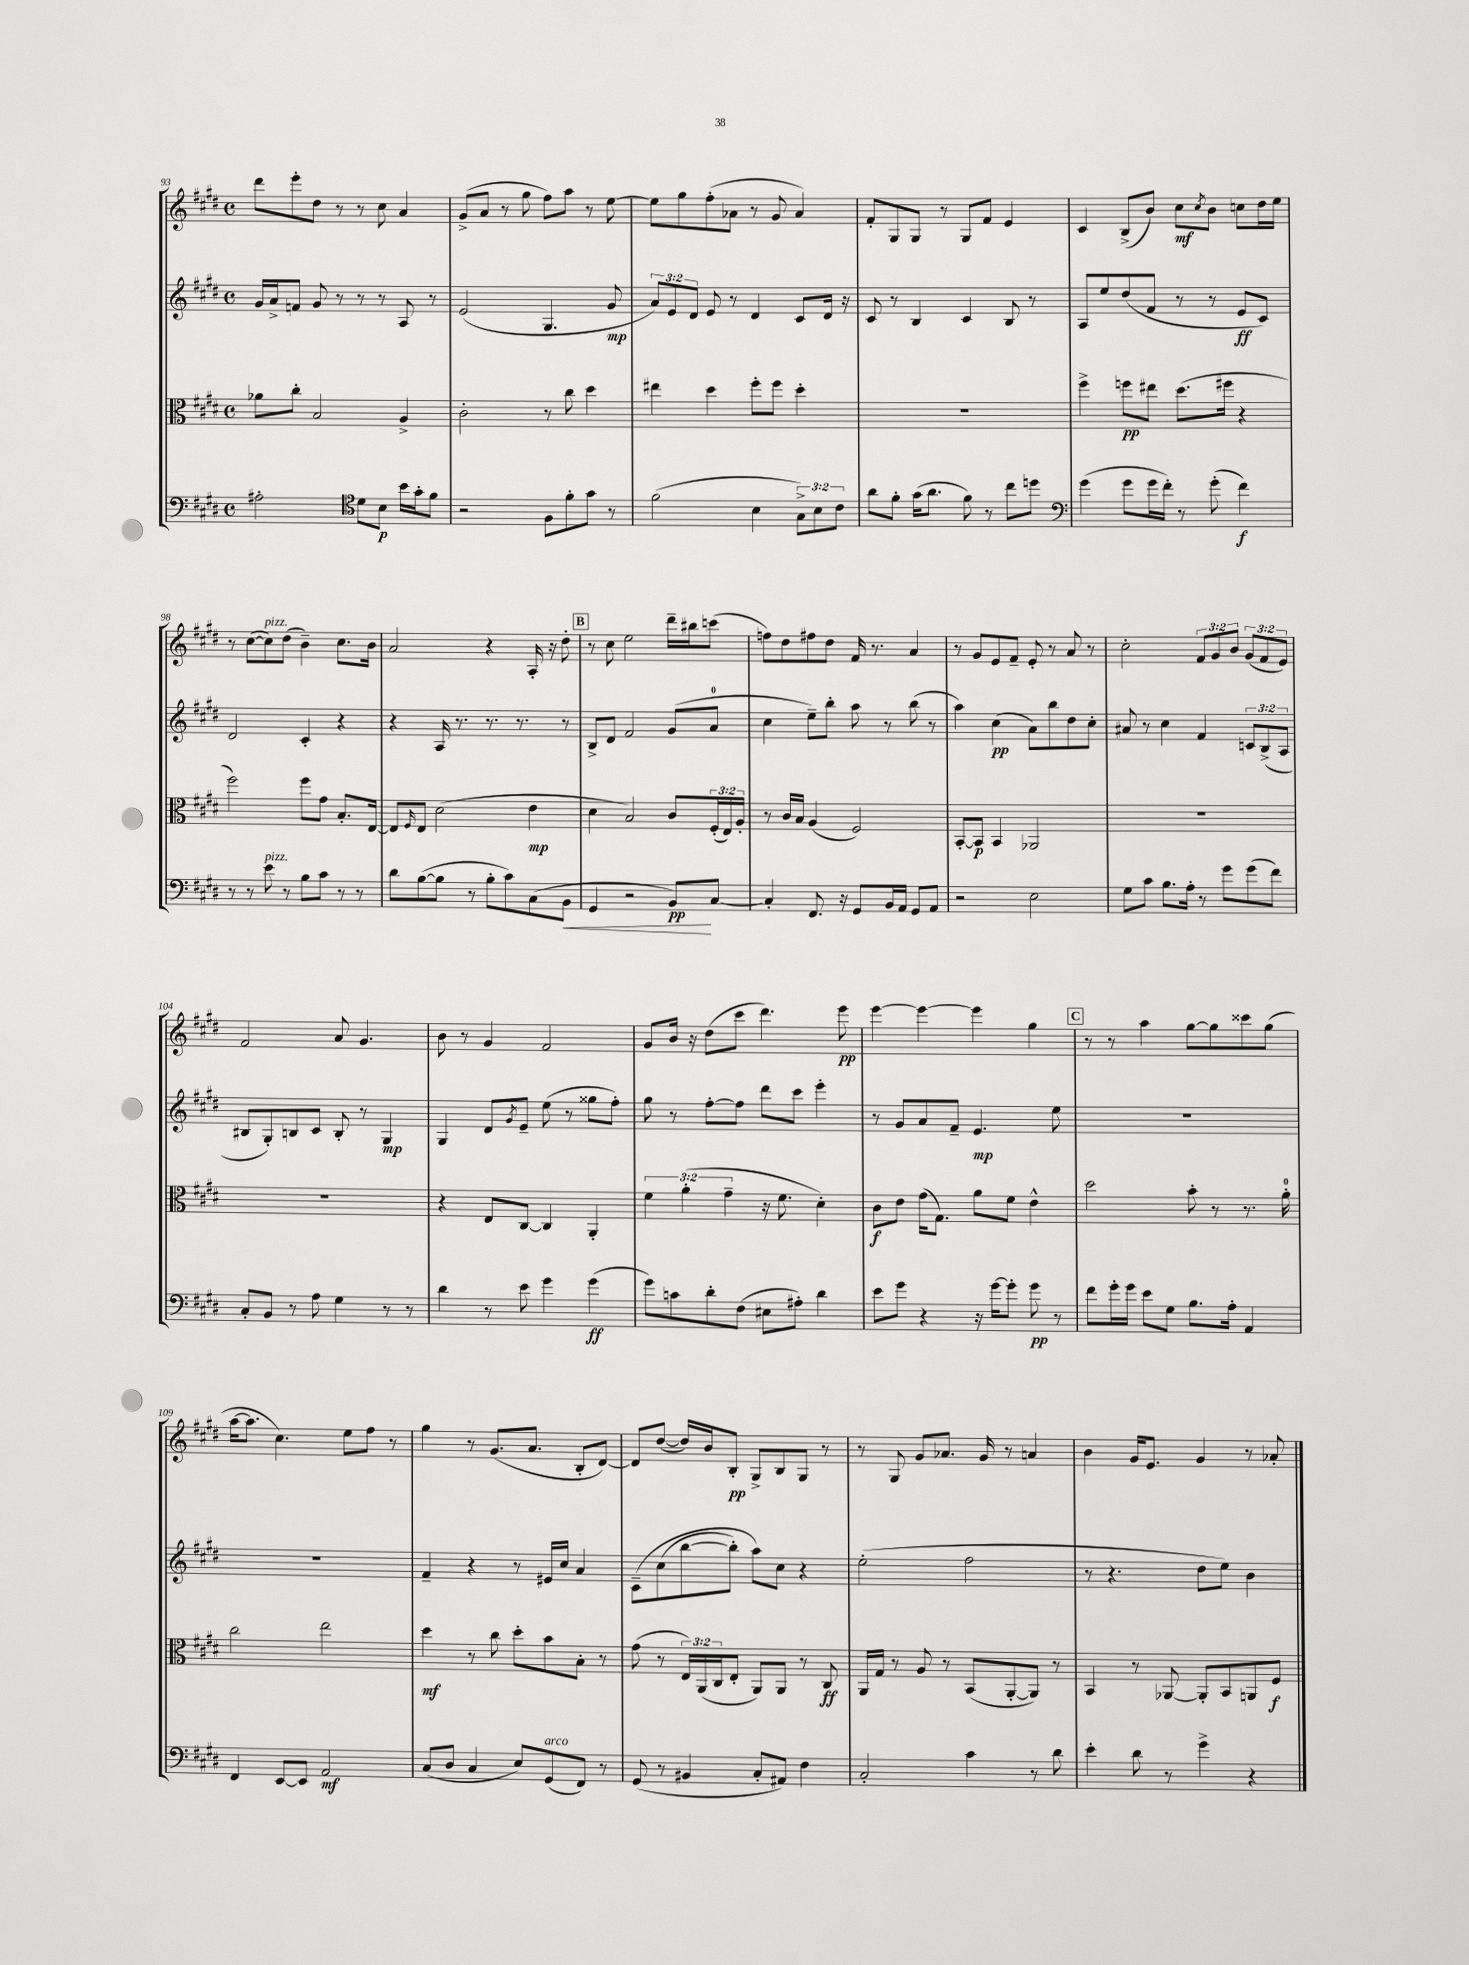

**kern	**dynam	**kern	**dynam	**kern	**dynam	**kern	**dynam
*part4	*part4	*part3	*part3	*part2	*part2	*part1	*part1
*staff4	*staff4	*staff3	*staff3	*staff2	*staff2	*staff1	*staff1
*clefF4	*	*clefC3	*	*clefG2	*	*clefG2	*
*k[f#c#g#d#]	*	*k[f#c#g#d#]	*	*k[f#c#g#d#]	*	*k[f#c#g#d#]	*
*M4/4	*	*M4/4	*	*M4/4	*	*M4/4	*
*met(c)	*	*met(c)	*	*met(c)	*	*met(c)	*
=93	=93	=93	=93	=93	=93	=93	=93
2A#X'\	.	8a-X\L	.	16g#/LL	.	8ddd#\L	.
.	.	.	.	16a^/J	.	.	.
.	.	8cc#'\J	.	8fn/J	.	8eee'\	.
.	.	2B/	.	8g#/	.	8dd#\J	.
.	.	.	.	8r	.	8r	.
*clefC4	*	*	*	*	*	*	*
8d#\L	.	.	.	8r	.	8r	.
8B\J	p	.	.	8r	.	8cc#\	.
16b\LL	.	4A^/	.	8A/	.	4a/	.
16g#'\J	.	.	.	.	.	.	.
8f#\J	.	.	.	8r	.	.	.
=94	=94	=94	=94	=94	=94	=94	=94
2r	.	2c#'\	.	(2e/	.	(8g#^/L	.
.	.	.	.	.	.	8a/J	.
.	.	.	.	.	.	8r	.
.	.	.	.	.	.	8gg#\	.
8F#\L	.	8r	.	4.G#/	.	8ff#\L)	.
8f#'\	.	8cc#\	.	.	.	8aa\J	.
8g#\J	.	4dd#\	.	.	.	8r	.
8r	.	.	.	8g#/	mp	[8ee\	.
=95	=95	=95	=95	=95	=95	=95	=95
(2f#\	.	4ee#X\	.	12a/L)	.	8ee\L]	.
.	.	.	.	12e/	.	.	.
.	.	.	.	.	.	8gg#\	.
.	.	.	.	12d#/J	.	.	.
.	.	4dd#\	.	8e/	.	(8ff#'\	.
.	.	.	.	8r	.	8a-X\J	.
4B\	.	8ff#'\L	.	4d#/	.	8r	.
.	.	8ff#\J	.	.	.	8g#/	.
12G#^\L)	.	4dd#'\	.	8c#/L	.	4a-/)	.
12B\	.	.	.	.	.	.	.
.	.	.	.	16d#/Jk	.	.	.
12c#\J	.	.	.	.	.	.	.
.	.	.	.	16r	.	.	.
=96	=96	=96	=96	=96	=96	=96	=96
8a\L	.	1r	.	8c#/	.	8f#'/L	.
8f#'\J	.	.	.	8r	.	8G#/	.
(16g#\KL	.	.	.	4B/	.	8G#/J	.
8.a\J	.	.	.	.	.	.	.
.	.	.	.	.	.	8r	.
8f#\)	.	.	.	4c#/	.	8G#/L	.
8r	.	.	.	.	.	8f#/J	.
8cc#\L	.	.	.	8B/	.	4e/	.
8ddn\J	.	.	.	8r	.	.	.
=97	=97	=97	=97	=97	=97	=97	=97
*clefF4	*	*	*	*	*	*	*
(4g#\	.	4ff#^\	.	8A/L	.	4c#/	.
.	.	.	.	8ee/	.	.	.
8g#\L	.	8ffn\L	pp	(8dd#/	.	(8B^/L	.
16g#\L	.	8ee#X\J	.	8f#/J	.	8b/J)	.
16f#'\JJ)	.	.	.	.	.	.	.
8r	.	(8.dd#\L	.	8r	.	8cc#\L	mf
.	.	.	.	.	.	8qcc#/	.
(8g#'\	.	.	.	8r	.	8b\J	.
.	.	16ff#X\Jk	.	.	.	.	.
4f#\)	f	4r	.	8e/L	ff	8ccn\L	.
.	.	.	.	8c#/J)	.	16dd#\L	.
.	.	.	.	.	.	16ee\JJ	.
!!LO:LB:g=z
=98	=98	=98	=98	=98	=98	=98	=98
8r	.	2ff#\)	.	2d#/	.	8r	.
8r	.	.	.	.	.	([8cc#\L	.
!	!	!	!	!	!	!LO:TX:a:i:t=pizz.	!
!LO:TX:a:i:t=pizz.	!	!	!	!	!	!	!
8e\	.	.	.	.	.	8cc#\])	.
8r	.	.	.	.	.	(8dd#\J	.
8B\L	.	8ff#\L	.	4c#'/	.	4b~\)	.
8c#\J	.	8g#\J	.	.	.	.	.
8r	.	8.B'/L	.	4r	.	8.cc#\L	.
8r	.	.	.	.	.	.	.
.	.	[16E/Jk	.	.	.	16b\Jk	.
=99	=99	=99	=99	=99	=99	=99	=99
8d#\L	.	8E/L]	.	4r	.	2a/	.
.	.	16qqF#/	.	.	.	.	.
([8B\	.	8E/J	.	.	.	.	.
8B\J]	.	(2d#\	.	16A/	.	.	.
.	.	.	.	8.r	.	.	.
8r	.	.	.	.	.	.	.
8B'\L	.	.	.	8.r	.	4r	.
8c#\)	.	.	.	.	.	.	.
.	.	.	.	8.r	.	.	.
(8C#\	.	4e\	mp	.	.	16A'/	.
.	.	.	.	.	.	16r	.
!	!LO:HP:b	!	!	!	!	!	!
8BB\J	<	.	.	8r	.	8dd#'\	.
!!LO:REH:place=s1:t=B
=100	=100	=100	=100	=100	=100	=100	=100
4GG#/	.	4d#\	.	8B^/L	.	8r	.
.	.	.	.	8d#/J	.	8cc#\	.
2r	.	2B/)	.	2f#/	.	2ee\	.
8BB/L)	pp	8c#/L	.	(8g#/L	.	16ddd#~\LL	.
.	.	.	.	.	.	16bb#X\J	.
[8C#/J	[	(24F#'/L	.	8a/J	.	(8cccn\J	.
.	.	24E/)	.	.	.	.	.
.	.	24A'/JJ	.	.	.	.	.
=101	=101	=101	=101	=101	=101	=101	=101
4C#'/]	.	8r	.	4cc#\	.	8ffn\L)	.
.	.	16c#/LL	.	.	.	8dd#\	.
.	.	16B/JJ	.	.	.	.	.
8.FF#/	.	(4A/	.	8ee~\L)	.	8ff#X\	.
.	.	.	.	8bb'\J	.	8dd#\J	.
16r	.	.	.	.	.	.	.
8GG#/L	.	2F#/)	.	8aa\	.	16f#/	.
.	.	.	.	.	.	8.r	.
16BB/L	.	.	.	8r	.	.	.
16AA/JJ	.	.	.	.	.	.	.
8GG#/L	.	.	.	(8bb\	.	4a/	.
8AA/J	.	.	.	8r	.	.	.
=102	=102	=102	=102	=102	=102	=102	=102
2r	.	[8BB'/L	.	4aa\)	.	8r	.
.	.	8BB/J]	p	.	.	8g#/L	.
.	.	4BB/	.	(4cc#\	pp	8e/	.
.	.	.	.	.	.	8f#~/J	.
2E\	.	2AA-X/	.	8a\L)	.	8e'/	.
.	.	.	.	8bb\	.	8r	.
.	.	.	.	8dd#\	.	8a/	.
.	.	.	.	8cc#'\J	.	8r	.
=103	=103	=103	=103	=103	=103	=103	=103
8G#\L	.	1r	.	8a#X/	.	2cc#'\	.
8c#\J	.	.	.	8r	.	.	.
8.B\L	.	.	.	4cc#\	.	.	.
16A'\Jk	.	.	.	.	.	.	.
8r	.	.	.	4f#/	.	12f#/L	.
.	.	.	.	.	.	12g#/	.
8g#\L	.	.	.	.	.	.	.
.	.	.	.	.	.	12b/J	.
(8g#\	.	.	.	12cn/L	.	(12g#/L	.
.	.	.	.	(12B^/	.	12f#/	.
8f#\J)	.	.	.	.	.	.	.
.	.	.	.	12A/J	.	12e/J)	.
!!LO:LB:g=z
=104	=104	=104	=104	=104	=104	=104	=104
8C#'/L	.	1r	.	8B#X/L	.	2f#/	.
8BB/J	.	.	.	8G#'/)	.	.	.
8r	.	.	.	8Bn/	.	.	.
8A\	.	.	.	8c#/J	.	.	.
4G#\	.	.	.	8B'/	.	8a/	.
.	.	.	.	8r	.	4.g#/	.
8r	.	.	.	4G#/	mp	.	.
8r	.	.	.	.	.	.	.
=105	=105	=105	=105	=105	=105	=105	=105
4d#\	.	4r	.	4G#/	.	8b\	.
.	.	.	.	.	.	8r	.
8r	.	8E/L	.	8d#/L	.	4g#/	.
.	.	.	.	8qg#/	.	.	.
8e\	.	[8C#/J	.	8e~/J	.	.	.
4g#\	.	4C#/]	.	(8ee\	.	2f#/	.
.	.	.	.	8r	.	.	.
(4g#\	ff	4AA'/	.	8gg##X\L	.	.	.
.	.	.	.	8ff#'\J)	.	.	.
=106	=106	=106	=106	=106	=106	=106	=106
8g#\L)	.	6f#\	.	8gg#\	.	8g#/L	.
8cn\	.	.	.	8r	.	16b/Jk	.
.	.	(6a'\	.	.	.	.	.
.	.	.	.	.	.	16r	.
8d#'\	.	.	.	[8ff#'\L	.	(8dd#\L	.
.	.	6g#~\	.	.	.	.	.
(8F#\J	.	.	.	8ff#\J]	.	8ccc#\J	.
8E#X\L	.	16r	.	8ddd#\L	.	4.ddd#\)	.
.	.	8.f#\	.	.	.	.	.
8A#X'\J)	.	.	.	8ccc#\J	.	.	.
4d#\	.	4d#'\)	.	4eee'\	.	.	.
.	.	.	.	.	.	8eee\	pp
=107	=107	=107	=107	=107	=107	=107	=107
8e\L	.	8c#\L	f	8r	.	[4eee\	.
8g#\J	.	8e\J	.	8g#/L	.	.	.
4r	.	(16g#\KL	.	8a/	.	4eee\_	.
.	.	8.G#\J)	.	.	.	.	.
.	.	.	.	8f#~/J	.	.	.
16r	.	8a\L	.	4.e/	mp	4eee\]	.
[16g#\KL	.	.	.	.	.	.	.
8g#'\J]	.	8f#\J	.	.	.	.	.
8g#\	pp	4e^^\	.	.	.	4gg#\	.
8r	.	.	.	8ee\	.	.	.
!!LO:REH:place=s1:t=C
=108	=108	=108	=108	=108	=108	=108	=108
8f#\L	.	2dd#\	.	1r	.	8r	.
16g#'\L	.	.	.	.	.	8r	.
16g#\JJ	.	.	.	.	.	.	.
8e\L	.	.	.	.	.	4aa\	.
8G#\J	.	.	.	.	.	.	.
8.B\L	.	8b'\	.	.	.	[8gg#\L	.
.	.	8r	.	.	.	8gg#\]	.
16A'\Jk	.	.	.	.	.	.	.
4AA/	.	8.r	.	.	.	8ccc##X\	.
.	.	.	.	.	.	(8gg#\J	.
.	.	16a'\	.	.	.	.	.
!!LO:LB:g=z
=109	=109	=109	=109	=109	=109	=109	=109
4FF#/	.	2cc#\	.	1r	.	[16aa\KL	.
.	.	.	.	.	.	8.aa\J]	.
[8EE/L	.	.	.	.	.	4.cc#\)	.
8EE/J]	.	.	.	.	.	.	.
2AA/	mf	2ee\	.	.	.	.	.
.	.	.	.	.	.	8ee\L	.
.	.	.	.	.	.	8ff#\J	.
.	.	.	.	.	.	8r	.
=110	=110	=110	=110	=110	=110	=110	=110
(8C#/L	.	4dd#\	mf	4f#~/	.	4gg#\	.
8D#/J	.	.	.	.	.	.	.
4C#/	.	8r	.	4r	.	8r	.
.	.	8cc#\	.	.	.	(8.g#/L	.
8E/L)	.	8dd#'\L	.	8r	.	.	.
.	.	.	.	.	.	8.a/J	.
!LO:TX:a:i:t=arco	!	!	!	!	!	!	!
(8GG#/	.	8b\	.	16e#X/LL	.	.	.
.	.	.	.	16cc#/JJ	.	.	.
8FF#/J)	.	8B'\J	.	4a/	.	8B'/L	.
8r	.	8r	.	.	.	[8d#/J)	.
=111	=111	=111	=111	=111	=111	=111	=111
(8GG#/	.	(8g#\	.	(8c#~\L	.	8d#/L]	.
8r	.	8r	.	(8cc#\	.	([8dd#/J	.
4BB#X/	.	24E/LL)	.	[8bb\	.	16dd#/LL])	.
.	.	(24AA/	.	.	.	.	.
.	.	.	.	.	.	16b/J	.
.	.	24C#/J	.	.	.	.	.
.	.	8E'/J	.	8bb'\J])	.	8B'/J	pp
8C#'/L	.	8AA/L)	.	8aa\L)	.	8G#^/L	.
8AA#X/J)	.	8AA/J	.	8cc#\J	.	8B/	.
4F#\	.	8r	.	4r	.	8G#/J	.
.	.	8C#/	ff	.	.	8r	.
=112	=112	=112	=112	=112	=112	=112	=112
2C#'/	.	16AA/LL	.	(2ee'\	.	8r	.
.	.	16G#/JJ	.	.	.	.	.
.	.	8r	.	.	.	8G#/	.
.	.	8A/	.	.	.	8g#/L	.
.	.	8r	.	.	.	8.a-X/J	.
4c#\	.	(8BB/L	.	2ff#\	.	.	.
.	.	.	.	.	.	16g#/	.
.	.	[8AA'/	.	.	.	8r	.
8r	.	8AA/J])	.	.	.	4an/	.
8d#\	.	8r	.	.	.	.	.
=113	=113	=113	=113	=113	=113	=113	=113
4e'\	.	4BB/	.	8r	.	4b\	.
.	.	.	.	4.r	.	.	.
8d#\	.	8r	.	.	.	16g#/KL	.
.	.	.	.	.	.	8.e/J	.
8r	.	[8AA-X/	.	.	.	.	.
4g#^\	.	8AA-'/L]	.	8dd#\L	.	4g#/	.
.	.	8BB/	.	8ee\J)	.	.	.
4r	.	8AAn/	.	4b\	.	8r	.
.	.	8F#/J	f	.	.	8a-X'/	.
==	==	==	==	==	==	==	==
*-	*-	*-	*-	*-	*-	*-	*-
